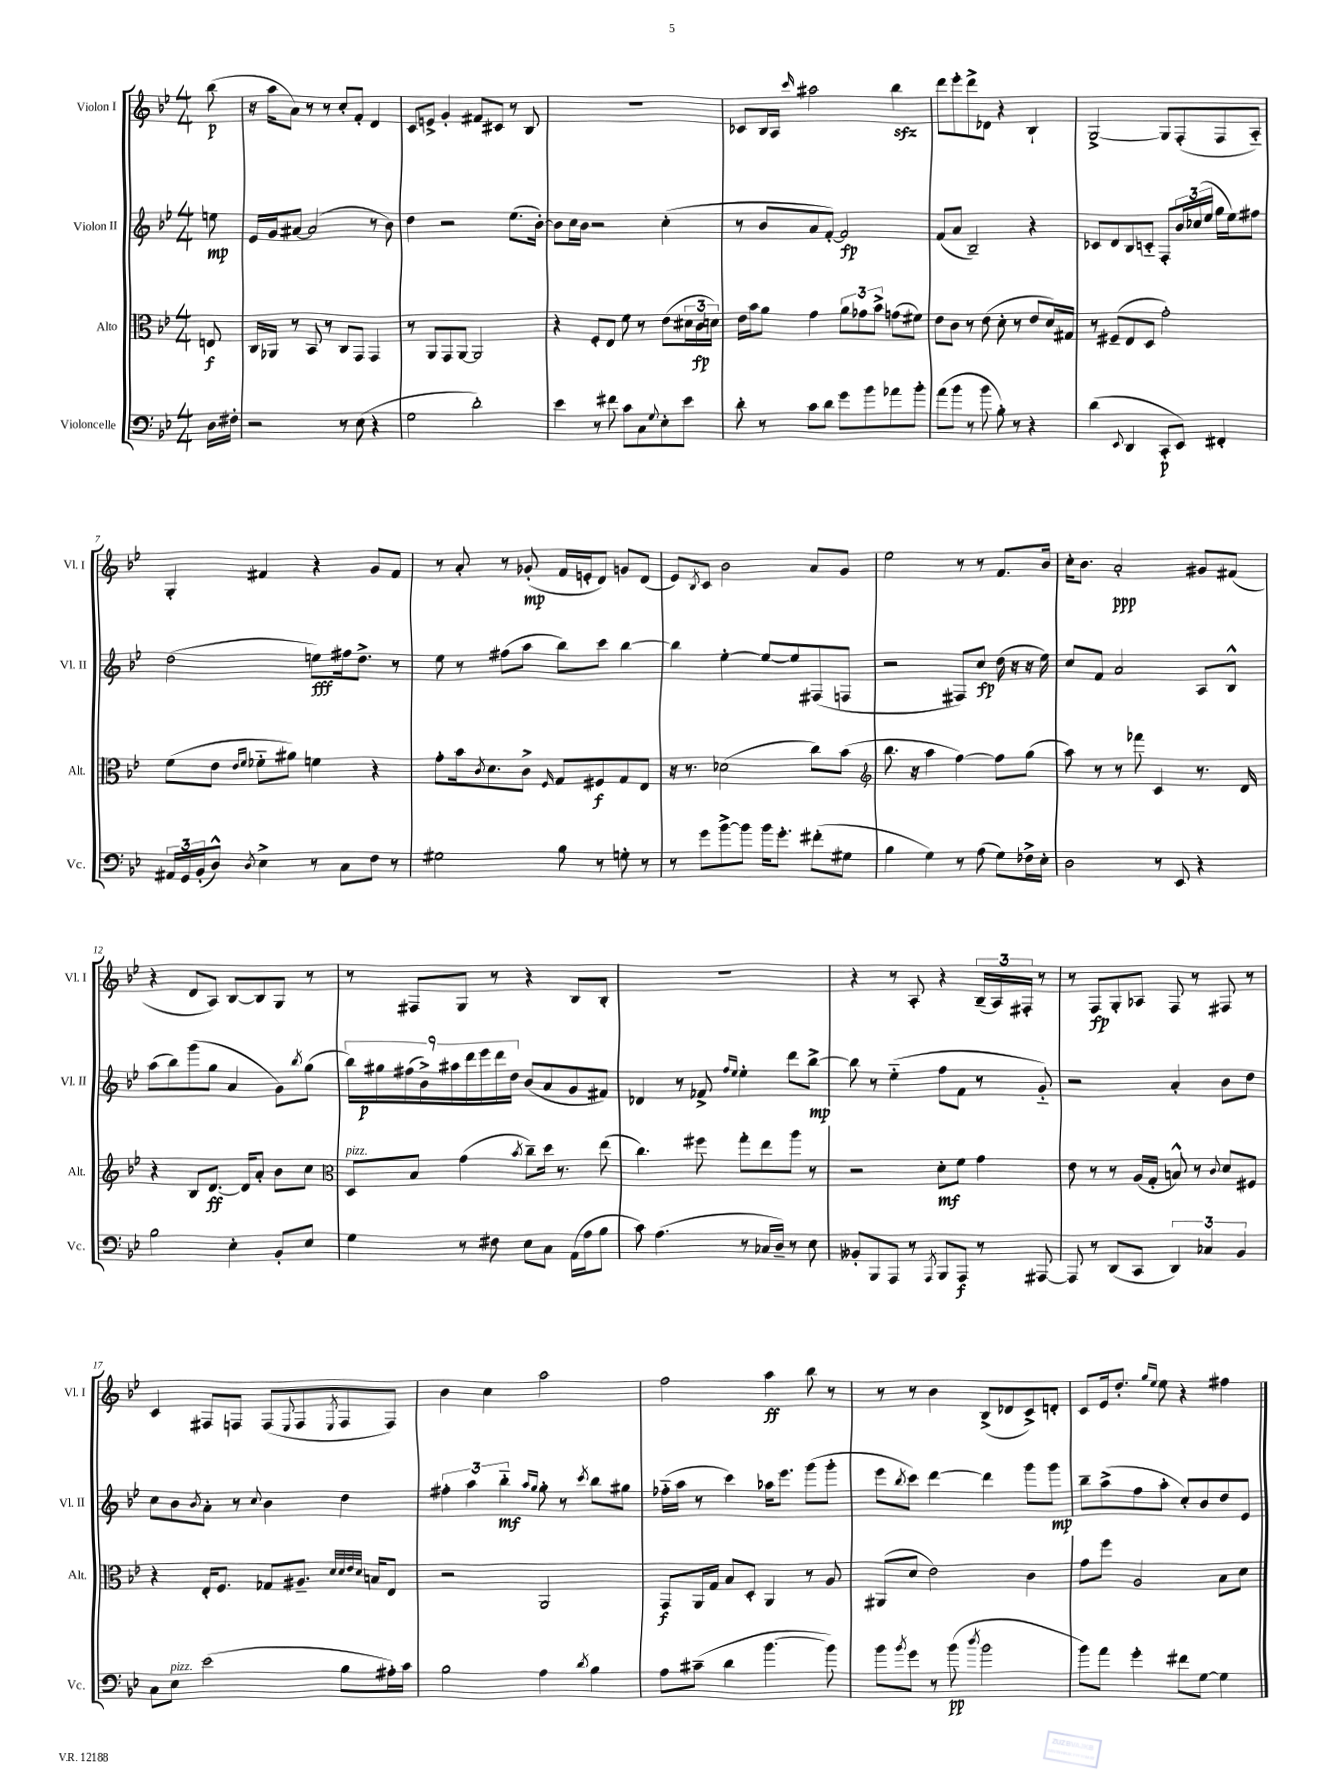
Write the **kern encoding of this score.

**kern	**kern	**kern	**kern
*staff4	*staff3	*staff2	*staff1
*clefF4	*clefC3	*clefG2	*clefG2
*k[b-e-]	*k[b-e-]	*k[b-e-]	*k[b-e-]
*M4/4	*M4/4	*M4/4	*M4/4
16D	8E	8ee	(8bb-
16F#'	.	.	.
=	=	=	=
2r	16C	16e-	16r
.	16AA-	16g	16aa
.	8r	[8a#	8a)
.	8BB-	(2a#]	8r
.	8r	.	8r
8r	8C	.	8cc'
(8E-	8GG	.	8f'
4r	4GG	8r	4d
.	.	8b-)	.
=	=	=	=
2G	8r	4dd	8c
.	8AA	.	8e^
.	8GG	2r	4g'
.	[8AA	.	.
2d')	2AA]	.	8f#
.	.	.	8c#
.	.	(8.ee-	8r
.	.	.	8B-
.	.	[16b-')	.
=	=	=	=
4e-	4r	8b-]	1r
.	.	16cc	.
.	.	16b-	.
8r	8F'	2r	.
8f#	8E-	.	.
8c	8f	.	.
8C	8r	.	.
8qqG	.	.	.
8E-'	(8e-	(4cc'	.
8e-	24d#	.	.
.	24c	.	.
.	24d)	.	.
=	=	=	=
8d'	16e-	8r	8c-
.	16b-	.	.
8r	8a	8b-	16B-
.	.	.	16A
.	.	.	16qqccc
8c	4g	8a	2aa#
8d	.	[8f')	.
8g	12a	2f]	.
.	12g-	.	.
8b-	.	.	.
.	12b-^	.	.
8a-	(8g	.	4bb-
8b-'	8f#)	.	.
=	=	=	=
(8a	8e-	(8f	8ddd
8b-	8c	8a	8eee-'
8r	8r	2B-~)	8ddd^
8b-	(8e-	.	8d-
8B-')	8d'	.	4r
8r	8r	.	.
4r	8e-	4r	4B-`
.	16d)	.	.
.	16G#	.	.
=	=	=	=
(4d	8r	8c-	[2G^
.	(8F#~	8d	.
8qqEE-	.	.	.
4DD	8E-	8B-	.
.	8D	8c'~	.
8CC'	2g')	8F'	8G]
8EE-)	.	24b-	(8F'
.	.	(24cc-	.
.	.	24ee-	.
4FF#'	.	16gg	8F
.	.	16ee-)	.
.	.	8ff#	8A'~)
=	=	=	=
24AA#	(8f	(2dd	4G'
24GG	.	.	.
(24BB-'	.	.	.
8D^^)	8e-	.	.
.	16qqe-	.	.
8qD	16qqf	.	.
4E-^	8f-'~	.	4f#
.	8a#)	.	.
8r	4f	8ee)	4r
8C	.	16ff#	.
.	.	8.dd^	.
8F	4r	.	8g
8r	.	8r	8f#
=	=	=	=
2G#	8g'	8ee-	8r
.	16b-	8r	8a'
.	8qc	.	.
.	8.d	.	.
.	.	(8ff#	8r
.	8c^	8aa	(8g-'
.	16qqF	.	.
8B-	8G	8bb-)	16f
.	.	.	16e'
8r	8F#	8ccc	8d)
8G'	8G	[4bb-	8g
8r	8E-	.	(8d
=	=	=	=
8r	16r	4bb-]	8e-)
.	8.r	.	.
.	.	.	8qB-
8g	.	.	8c
[8b-^	(2d-	[4ee-'	2b-
8b-]	.	.	.
16b-	.	8ee-_	.
8.g'	.	.	.
.	.	8ee-]	.
(8f#'	8cc)	(8F#	8a
8G#	(8b-	8F	8g
=	=	=	=
*	*clefG2	*	*
4B-	8.bb-	2r	2ee-
.	16r	.	.
4G)	4aa	.	.
8r	[4ff)	8F#)	8r
(8A	.	8cc	8r
8G)	8ff]	(16dd	8.f
.	.	16r	.
16F-^	(8gg	16r	.
16E-'	.	16ee-)	16b-
=	=	=	=
2D	8aa)	8cc	16cc'
.	.	.	8.b-
.	8r	8f	.
.	8r	2a	2a'
.	8fff-	.	.
8r	4c	.	.
8EE-	.	.	.
4r	8.r	8A	8g#
.	.	8B-^^	(8f#
.	16d	.	.
=	=	=	=
2B-	4r	(8aa	4r
.	.	8bb-)	.
.	8B-	(8ggg	8d
.	[8.d	8gg	8A)
4E-'	.	4a	[8B-
.	16d]	.	.
.	8a'	.	8B-]
8BB-'	8b-	8g)	8G
.	.	8qbb-	.
8E-	8cc	(8gg	8r
=	=	=	=
*	*clefC3	*	*
4G	8D	18bb-)	8r
.	.	18gg#	.
.	.	(18ff#	.
.	8B-	.	8F#
.	.	18b-^)	.
.	.	18aa#	.
8r	(4g	.	8G
.	.	18ddd	.
.	.	18eee-	.
8F#	.	.	8r
.	.	18ddd	.
.	.	18dd	.
.	8qb-	.	.
8E-	8cc~)	(8b-	4r
8C	16dd	8a	.
.	8.r	.	.
(16AA	.	8g	8B-
16A	.	.	.
8B-	(8ee-	8f#)	8B-'
=	=	=	=
8c)	4.cc)	4d-	1r
(4.A	.	.	.
.	.	8r	.
.	8ff#	8f-^	.
.	.	16qqff	.
.	.	16qqee-	.
8r	8gg'	4ee-'	.
16C-	8ee-	.	.
16D~)	.	.	.
8r	8aa	8ddd	.
8E-	8r	[8bb-^	.
=	=	=	=
8BB--'	2r	8bb-]	4r
8BBB-	.	8r	.
8AAA	.	(4ee-'~	8r
8r	.	.	8A'
8qAAA	.	.	.
8BBB-	8d'	8ff	4r
8AAA	8f	8f	.
8r	4g	8r	(24B-~
.	.	.	24A)
.	.	.	24F#'
[8AAA#	.	8g'~)	8r
=	=	=	=
8AAA#]	8e-	2r	8r
8r	8r	.	8F
(8DD	8r	.	8G'
8CC	(16A	.	8A-
.	16G'	.	.
6DD)	8B^^)	4a'	8F
.	8r	.	8r
6C-	.	.	.
.	8qqc	.	.
.	8d	8b-	8F#
6BB-	.	.	.
.	8F#	8dd	8r
=	=	=	=
8C	4r	8cc	4c
8E-	.	8b-	.
.	.	8qb-	.
(2e-	16E-'	8a'	8F#
.	8.F	.	.
.	.	8r	8F
.	.	8qqcc	.
.	8G-	4b-	(8F
.	.	.	8qqE-
.	8.A#~	.	8F
.	.	.	8qE-
8B-	.	4dd	8F
.	32qqd	.	.
.	32qqd	.	.
.	32qqe-	.	.
.	32qqd	.	.
.	16B	.	.
16A#')	8E-	.	8F)
16c	.	.	.
=	=	=	=
2B-	2r	6ff#'	4b-
.	.	6aa	.
.	.	.	4cc
.	.	6bb-'~	.
.	.	16qqaa	.
.	.	16qqgg	.
4A	2AA	8gg'	2aa
.	.	8r	.
8qd	.	8qccc	.
4B-	.	8bb-	.
.	.	8gg#	.
=	=	=	=
8A	8GG	(16ff-'~	2ff
.	.	16aa	.
(8c#~	16AA	8r	.
.	16G	.	.
4d	8B-	4ccc)	.
.	8D'	.	.
[4.b-	4AA	16aa-	4aa
.	.	8.eee-	.
.	8r	(8ggg	8bb-
8b-])	8A	8ggg'	8r
=	=	=	=
8b-	(8AA#	8eee-	8r
8qb-	.	8qbb-	.
8g	8d	8ccc)	8r
8r	2e-)	[4ddd	4b-
(8b-	.	.	.
8qdd	.	.	.
2b-	.	4ddd]	(8B-^
.	.	.	8d-
.	4c	8ggg	8c^)
.	.	8ggg	8d'
=	=	=	=
8b-)	8g	8bb-~	8c
8a	8ff	(8aa^	16e-
.	.	.	8.dd'
4g'	2A	8ff	.
.	.	.	16qqgg
.	.	.	16qqee-
.	.	8aa'	8ee-
8f#	.	8cc')	4r
[8G	.	8b-	.
4G]	8B-	8dd	4ff#
.	8d	8e-	.
==	==	==	==
*-	*-	*-	*-
